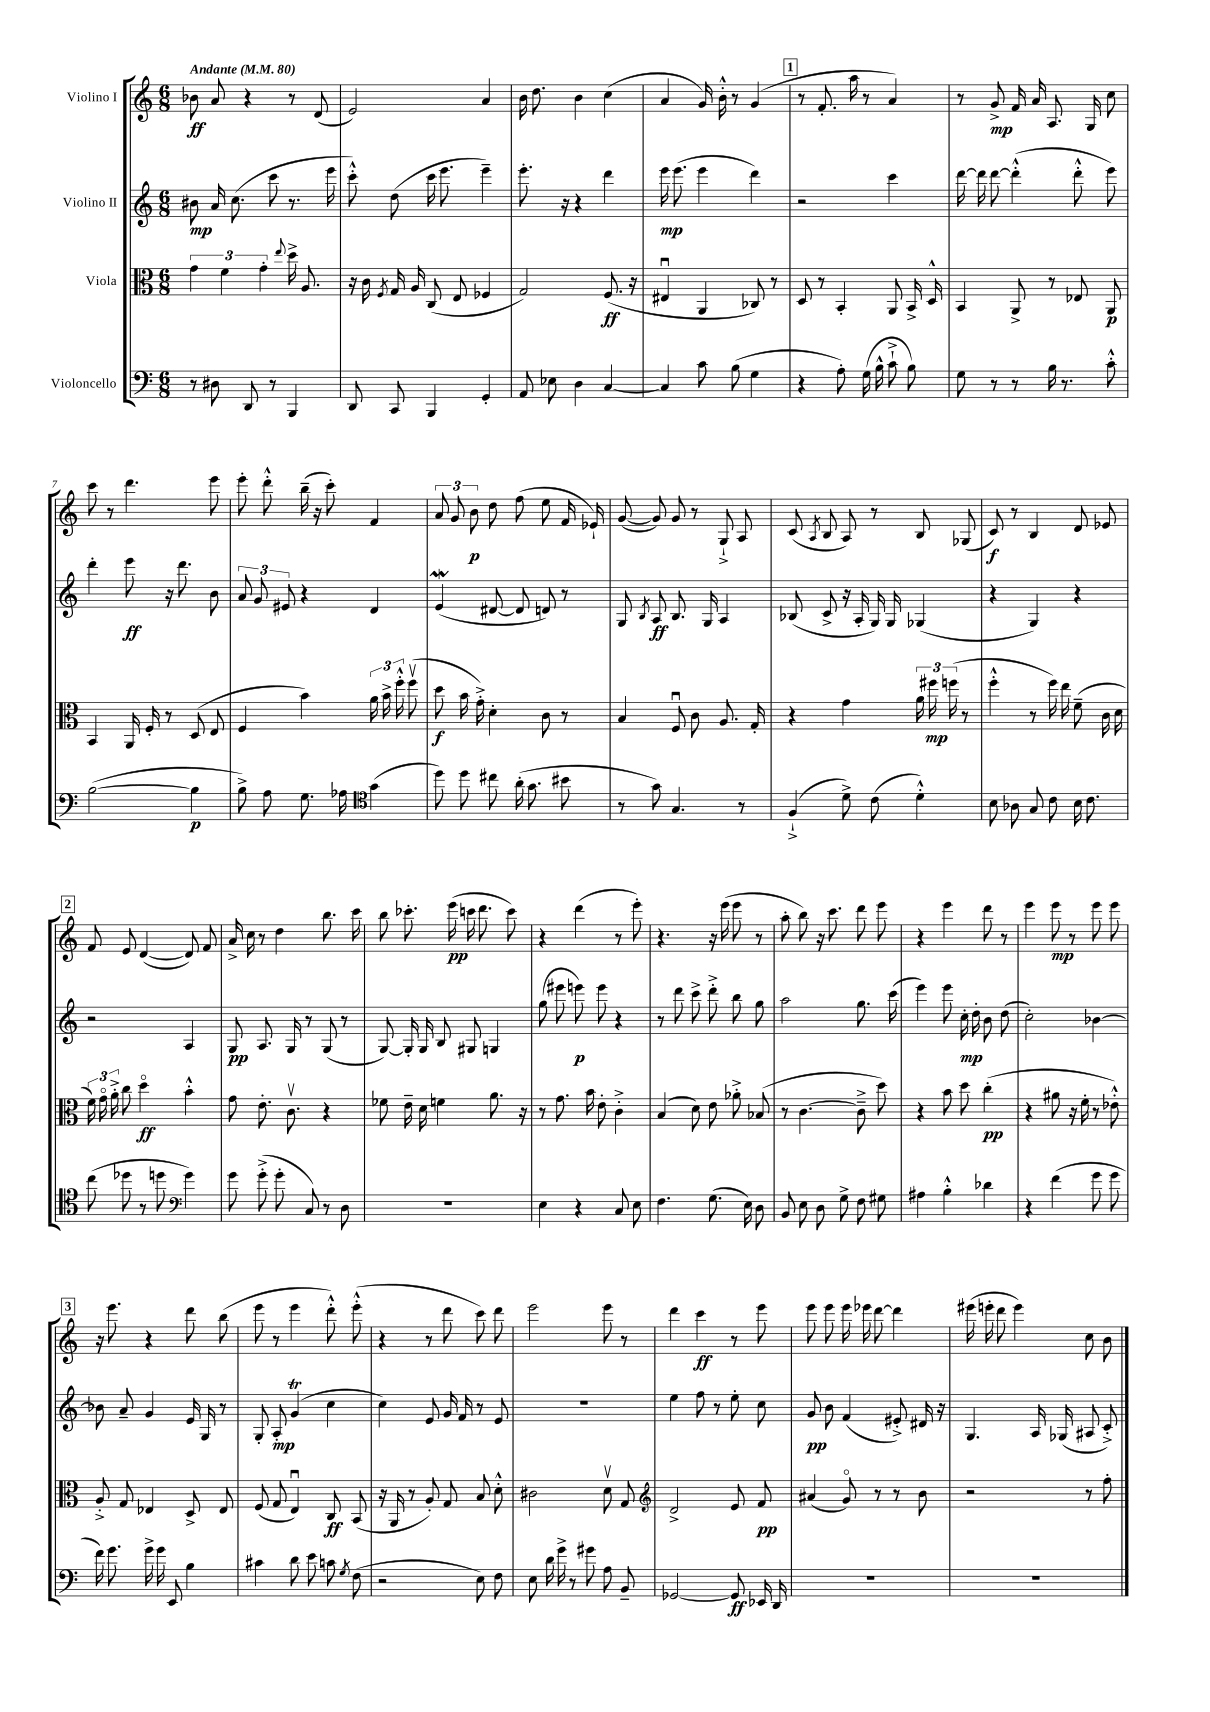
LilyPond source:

<<
\new StaffGroup <<
\new Staff = "s0" \with { instrumentName = "Violino I" } {
    \clef treble \key c \major \numericTimeSignature \time 6/8 \tempo "Andante" 4 = 80
    \autoBeamOff bes'8\ff a'8 r4 r8 d'8( |
    e'2) a'4 |
    b'16 d''8. b'4 c''4( |
    a'4 g'16) b'16-.-^ r8 g'4( |
    \mark \markup { \box "1" } r8 f'8.-. a''16 r8 a'4) |
    r8 g'8->\mp f'16 a'16 a8. g16 c''8 |
    c'''8 r8 d'''4. e'''8 |
    e'''8-. d'''8-.-^ b''16--( r16 c'''8-.) f'4 |
    \tuplet 3/2 { a'8 g'8 b'8\p } d''8 f''8( e''8 f'16 ees'16-!) |
    g'8~( g'8) g'8 r8 g8-!-> a8 |
    c'8( \acciaccatura { a8 } b8 a8) r8 b8 ges8( |
    c'8\f) r8 b4 d'8 ees'8 |
    \mark \markup { \box "2" } f'8 e'8 d'4~( d'8) f'8 |
    a'16-> c''16 r8 d''4 b''8. c'''16 |
    b''8 ces'''8.-. e'''16\pp( c'''16 d'''8. c'''8) |
    r4 d'''4( r8 e'''8-.) |
    r4. r16 e'''16( e'''8 r8 |
    a''8-. b''8) r16 c'''8. d'''8 e'''8 |
    r4 e'''4 d'''8 r8 |
    e'''4 e'''8\mp r8 e'''8 e'''8 |
    \mark \markup { \box "3" } r16 e'''8. r4 d'''8 b''8( |
    e'''8 r8 e'''4 d'''8-.-^) e'''8-.-^( |
    r4 r8 d'''8 c'''8) d'''8 |
    e'''2 e'''8 r8 |
    d'''4 c'''4\ff r8 e'''8 |
    e'''8 e'''8 e'''16 ees'''16 d'''8~ d'''4 |
    eis'''16( e'''16-. d'''8 e'''4) c''8 b'8 \bar "|." |
}
\new Staff = "s1" \with { instrumentName = "Violino II" } {
    \clef treble \key c \major \numericTimeSignature \time 6/8
    \autoBeamOff bis'8\mp a'16 c''8.( c'''8 r8. e'''16 |
    c'''8-.-^) d''8( c'''16 e'''8. e'''4--) |
    e'''8.-. r16 r4 d'''4 |
    e'''16\mp e'''8.( e'''4 d'''4) |
    \mark \markup { \box "1" } r2 c'''4 |
    d'''16~ d'''16 d'''8~ d'''4-.-^( d'''8-.-^ e'''8) |
    d'''4-. e'''8\ff r16 d'''8. b'8 |
    \tuplet 3/2 { a'8 g'8 eis'8 } r4 d'4 |
    e'4\mordent( dis'8~ dis'8 d'8) r8 |
    g8 \acciaccatura { b8 } a8\ff b8. g16 a4 |
    bes8( c'8-> r16 a16-. g16) g16 ges4( |
    r4 g4) r4 |
    \mark \markup { \box "2" } r2 a4 |
    g8\pp a8. g16 r8 g8( r8 |
    g8~) g16-. g16 b8 gis8 g4 |
    g''8( eis'''8 e'''8\p) e'''8 r4 |
    r8 d'''8 c'''8-> d'''8-.-> b''8 g''8 |
    a''2 g''8. c'''16( |
    e'''4) e'''8 c''16-.\mp d''16-. b'8 d''8( |
    c''2-.) bes'4~ |
    \mark \markup { \box "3" } bes'8 a'8-- g'4 e'16 g16 r8 |
    g8-. a8-.\mp g'4\trill( c''4 |
    c''4) e'8 g'16 f'16 r8 e'8 |
    R2. |
    e''4 f''8 r8 e''8-. c''8 |
    g'8\pp b'8 f'4( eis'8-.->) dis'16 r16 |
    g4. a16 ges16( ais8 c'8-.->) \bar "|." |
}
\new Staff = "s2" \with { instrumentName = "Viola" } {
    \clef alto \key c \major \numericTimeSignature \time 6/8
    \autoBeamOff \tuplet 3/2 { g'4 f'4 g'4-. } \appoggiatura { e''8 } d''16-> a8. |
    r16 c'16 \acciaccatura { f8 } g16 a16 c8( e8 fes4 |
    g2) f8.\ff( r16 |
    eis4\downbow a,4 ces8) r8 |
    \mark \markup { \box "1" } d8 r8 b,4-. a,8 b,16-> d16-^ |
    b,4 a,8-> r8 ees8 a,8\p |
    b,4 a,16 f16-. r8 d8( e8 |
    f4 b'4) \tuplet 3/2 { a'16 b'16-> f''16-.-^ } f''8\upbow( |
    d''8\f b'16 g'16-.->) d'4-. c'8 r8 |
    b4 f8\downbow c'8 a8. g16-. |
    r4 g'4 \tuplet 3/2 { a'16 fis''16\mp f''16( } r8 |
    f''4-.-^ r8 f''16) e''16 f'8--( c'16 d'16 |
    \mark \markup { \box "2" } \tuplet 3/2 { f'16) g'16\flageolet a'16-.-> } c''8 d''4\flageolet\ff b'4-.-^ |
    g'8 e'8.-. c'8.\upbow r4 |
    fes'8 e'16-- d'16 f'4 a'8. r16 |
    r8 g'8. b'16 e'8-. c'4-.-> |
    b4( d'8) e'8 aes'8-.-> bes8( |
    r8 c'4.~ c'8---> d''8) |
    r4 b'8 d''8 c''4-.\pp( |
    r4 ais'8 r16 f'16-. r8 ees'8-.-^) |
    \mark \markup { \box "3" } a8-.-> g8 ees4 d8-> ees8 |
    f8( g8 e4\downbow) c8\ff b,8( |
    r16 a,16 r8 a8-.) g8 b8 d'8-.-^ |
    cis'2 d'8\upbow g8 |
    \clef treble d'2-> e'8 f'8\pp |
    ais'4( g'8\flageolet) r8 r8 b'8 |
    r2 r8 f''8-. \bar "|." |
}
\new Staff = "s3" \with { instrumentName = "Violoncello" } {
    \clef bass \key c \major \numericTimeSignature \time 6/8
    \autoBeamOff r8 dis8 d,8 r8 b,,4 |
    d,8 c,8 b,,4 g,4-. |
    a,8 ees8 d4 c4~ |
    c4 c'8 b8( g4 |
    \mark \markup { \box "1" } r4 a8-.) g16( b16-^ c'8-!-> b8) |
    g8 r8 r8 b16 r8. c'8-.-^ |
    b2~( b4\p |
    b8->) a8 g8. aes16 \clef tenor g'4( |
    d''8) d''8 cis''8 a'16-.( g'8. bis'8 |
    r8 g'8) g4. r8 |
    f4-!->( d'8->) c'8( d'4-.-^) |
    b8 aes8 g8 c'8 b16 c'8. |
    \mark \markup { \box "2" } c''8( des''8 r8 d''8 \clef bass g'4) |
    g'8 g'8-.->( g'8-. c8) r8 d8 |
    R2. |
    e4 r4 c8 e8 |
    f4. g8.( e16) d8 |
    b,8 e8 d8 g8-> f8 gis8 |
    ais4 b4-.-^ des'4 |
    r4 f'4( g'8 g'8 |
    \mark \markup { \box "3" } f'16) g'8. g'16-> g'16 e,8 b4 |
    cis'4 d'8 e'8 c'8 \acciaccatura { g8 } f8( |
    r2 e8) f8 |
    e8 d'16 g'16-> r8 gis'8 a8 b,8-- |
    ges,2~ ges,8\ff ees,16 d,16 |
    R2. |
    R2. \bar "|." |
}
>>
>>
